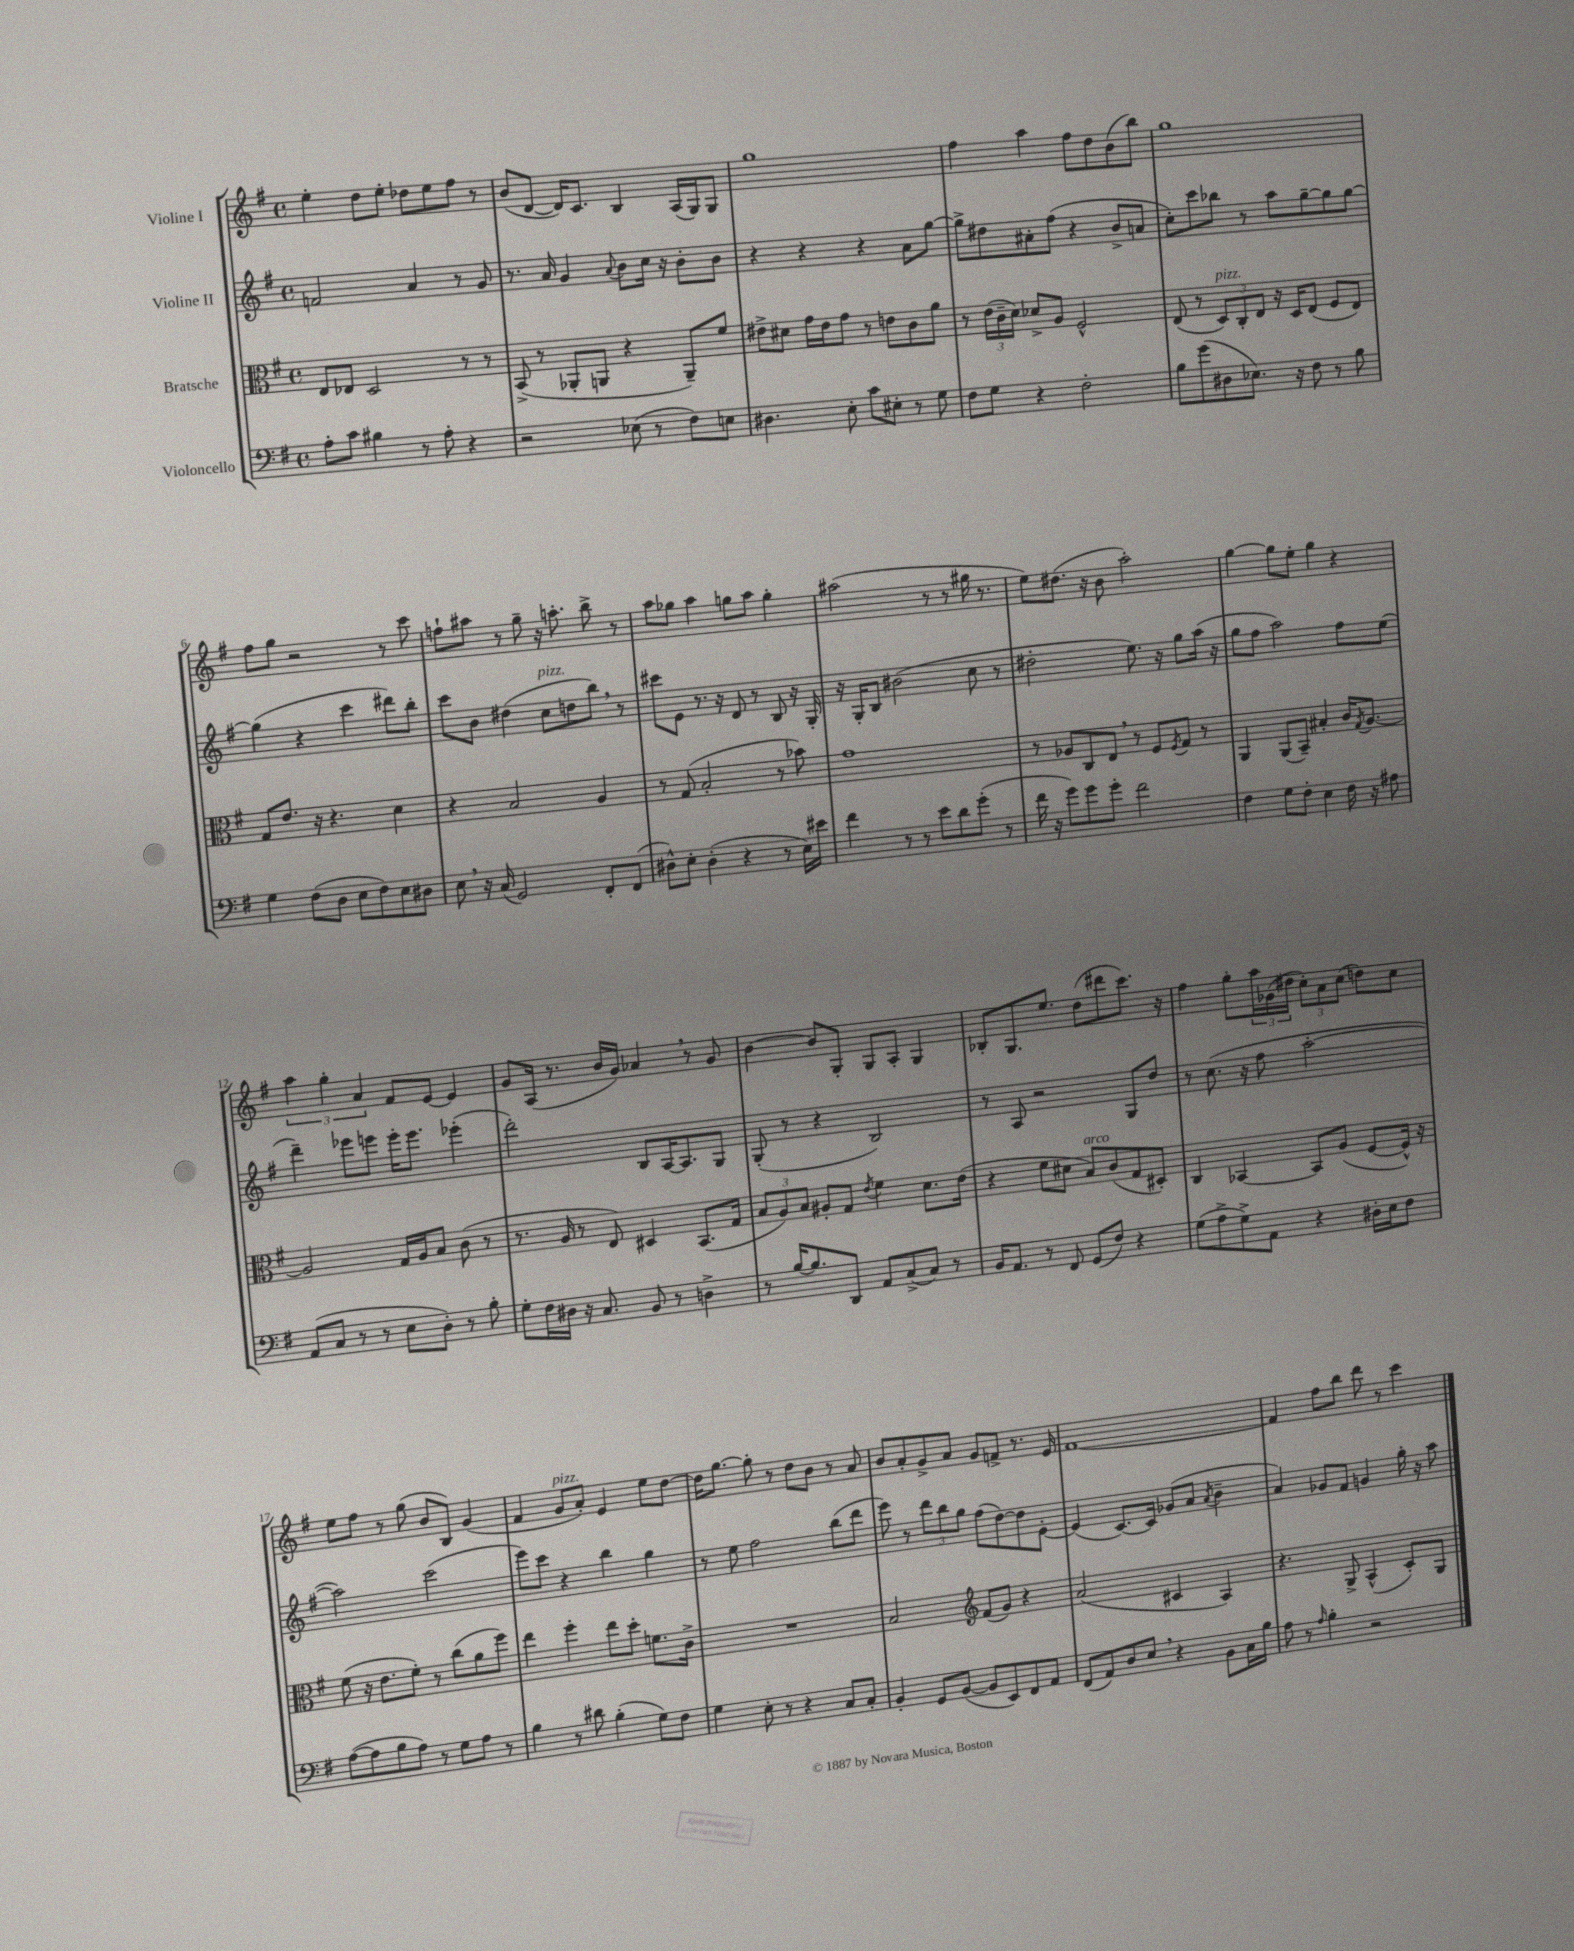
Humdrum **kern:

**kern	**kern	**kern	**kern
*staff4	*staff3	*staff2	*staff1
*clefF4	*clefC3	*clefG2	*clefG2
*k[f#]	*k[f#]	*k[f#]	*k[f#]
*M4/4	*M4/4	*M4/4	*M4/4
*met(c)	*met(c)	*met(c)	*met(c)
8A'	8E	2f	4ee'
8c	8E-	.	.
4B#	2D	.	8dd
.	.	.	8ee'
8r	.	4a	8dd-
8A'	.	.	8ee
4r	8r	8r	8ff#
.	8r	8g	8r
=	=	=	=
2r	(8BB^	8.r	(8b
.	8r	.	[8d
.	.	16a	.
.	8AA-'	4g	16d])
.	.	.	8.c
.	8AA	.	.
.	.	8qqa	.
(8E-	4r	8b	4B
8r	.	16cc	.
.	.	16r	.
8F#)	8AA~)	8b'	(16A
.	.	.	16G)
8E	8f#	8b	8G
=	=	=	=
4.D#	8e#^	4r	1gg
.	8d#	.	.
.	16g	4r	.
.	16e#	.	.
8E'	8g	.	.
8c	8r	4r	.
8E#'	8e	.	.
8r	8c	8a	.
8G	8a	[8gg	.
=	=	=	=
8F#	8r	8gg^]	4ff#
8G	(24e	8dd#	.
.	24c~	.	.
.	24d)	.	.
4r	8d-^	8a#'	4aa
.	8A	(8ff#	.
2F#'	2F#^^	4r	8ff#
.	.	.	8dd
.	.	8b^	(8b
.	.	8a	8bb)
=	=	=	=
8B	(8E	8cc')	1gg
(8g	8r	8ccc	.
8D#	12D)	8bb-	.
.	12C'	.	.
8.E-)	.	8r	.
.	12E	.	.
.	16r	8aa	.
16r	16D	.	.
8F#	(8E	[8gg~	.
8r	8F#	8gg]	.
8B	8E)	[8gg	.
=	=	=	=
4G	8G	(4gg]	8ff#
.	8.e	.	8gg
(8F#	.	4r	2r
.	16r	.	.
8D	4.r	.	.
8E	.	4ccc	.
8F#)	.	.	.
8E	4d	8ddd#)	8r
8D#	.	8bb'	8ccc
=	=	=	=
8E	4r	8ccc	8ff`
16r	.	8b	8aa#
(16C	.	.	.
2GG)	2B	(4dd#	8r
.	.	.	8gg~
.	.	8cc	16r
.	.	.	8.aa'
.	.	8dd	.
8FF#'	4A	8bb)	8bb^
(8FF#	.	8r	8r
=	=	=	=
8D#^^)	8r	8ccc#	8aa
8E'	(8G	8e	8gg-
(4D#'	2B'	8.r	4aa
.	.	16r	.
4r	.	8d	8gg
.	.	8r	8aa
8r	8r	8B	4gg'
16E)	8b-)	16r	.
16e#	.	16G'	.
=	=	=	=
4f#	1g	16r	(2aa#
.	.	16G'	.
.	.	8B	.
8r	.	(2b#	.
8r	.	.	.
8e	.	.	8r
8d	.	.	8r
(8g'	.	8cc	16gg#
.	.	.	8.r
8r	.	8r	.
=	=	=	=
16f#	8r	2dd#'	8ee)
16r	.	.	.
8g)	8A-	.	(8.dd#
8g	8C	.	.
.	.	.	16r
8g'	8E	.	8b
2f#	8r	8.ee)	2aa')
.	8F#	.	.
.	.	16r	.
.	8qF#	.	.
.	8G	8gg	.
.	8r	(16aa	.
.	.	16r	.
=	=	=	=
4F#	4AA	8gg	[4gg
.	.	8ff#	.
8G	(8AA	2aa)	8gg]
8F#'	8BB~)	.	8ee'
4E	4B#'	.	4gg
16F#	16c	8ff#	4r
.	8qG	.	.
16r	[8.A	.	.
8A#	.	(8ee	.
=	=	=	=
(8AA	2A]	4ddd~)	6aa
8C	.	.	.
.	.	.	6gg'
8r	.	8eee-	.
.	.	.	6a
8r	.	8eee	.
8E	16G	16eee'	8f#
.	16A	8.eee	.
8D')	8B	.	[8e
8r	(8c	(4eee-'	4e]
8B'	8r	.	.
=	=	=	=
8G'	8.r	2ddd')	8g
16F#	.	.	(16A
16D#	16A	.	8.r
16r	8r	.	.
8.C	.	.	.
.	8E)	.	16b
.	.	.	16g)
8BB	4D#	8B	4a-
8r	.	[16A	.
.	.	8.A]	.
4D^	(8.BB	.	8r
.	.	8G	8g
.	16G	.	.
=	=	=	=
8r	12B	(8G'	[4b
.	12A)	.	.
[16B	.	8r	.
.	12B	.	.
8.B]	.	.	.
.	8A#'	4r	8b]
8DD	8G	.	8G'
.	8qe	.	.
8AA	4f#	2B)	8G
(8C^	.	.	8A'
8C)	8.d	.	4G
8r	.	.	.
.	(16e	.	.
=	=	=	=
16BB	4r	8r	8B-'
8.AA	.	.	.
.	.	8A	8.G
8r	8f#	2r	.
.	.	.	8.ee
8FF#	8d#	.	.
(8GG	8B)	.	(8dd
8F#)	(8c	.	8ddd#
4r	8G	8G	8.ccc)
.	8D#')	8dd	.
.	.	.	16r
=	=	=	=
(8G	4C	8r	4ff#
8A^	.	(8.cc	.
8G^)	[4BB-	.	8gg'
.	.	16r	.
8AA	.	8ff#	24aa
.	.	.	(24g-
.	.	.	24dd#
4r	8BB-]	[2aa'	12cc')
.	.	.	12a
.	(8A	.	.
.	.	.	(12cc
16D#'	[8F#	.	8dd)
16E	.	.	.
8F#	16F#^^])	.	8cc
.	16r	.	.
=	=	=	=
([8A	(8f#	2aa])	8ee
8A]	16r	.	8ff#
.	8.e	.	.
8B	.	.	8r
8A)	8f#')	.	(8gg
8r	8r	(2ccc	8b
8G	(8cc	.	8B)
8A	8a	.	(4g
8r	8ff#)	.	.
=	=	=	=
4B	4ee	8eee)	4f#
.	.	8ccc	.
8r	4ff#'	4r	8g
8d#	.	.	8a')
(4B'	8ee	4bb	4e
.	8dd'	.	.
8G)	8.f	4gg	8ee
8F#	.	.	[8dd
.	16c^	.	.
=	=	=	=
4G	1r	8r	16dd]
.	.	.	[8.gg
.	.	8ee	.
8E'	.	2ff#	8gg']
8r	.	.	8r
4r	.	.	8dd
.	.	.	8b
8C	.	(8bb	8r
8C'	.	8ddd	8a
=	=	=	=
4BB'	2B	8eee)	8b
.	.	8r	8a'
8GG	.	12ddd	8g^
.	.	12bb	.
([8BB	.	.	8a
.	.	12gg	.
*	*clefG2	*	*
8BB]	(8f#	(8ff#	8g
8EE)	8g)	[8dd)	8f^
8FF#	4r	8dd]	8.r
8AA	.	[8e'	.
.	.	.	16e
=	=	=	=
(8FF#	(2a	(4e]	[1f#
8AA)	.	.	.
8D	.	[8.c)	.
8E	.	.	.
.	.	16c]	.
4r	4c#	(8g-	.
.	.	8a	.
.	.	8qa	.
8BB	4A)	4b~	.
16C	.	.	.
16B	.	.	.
=	=	=	=
8A	4.r	4a)	4f#]
8r	.	.	.
16qqA	.	.	.
4B'	.	8g-	8ff#
.	8G^	8f#	8bb
2r	(4A^^	4g	8ddd
.	.	.	8r
.	8c')	16gg'	4ccc
.	.	16r	.
.	8G	8aa	.
==	==	==	==
*-	*-	*-	*-
